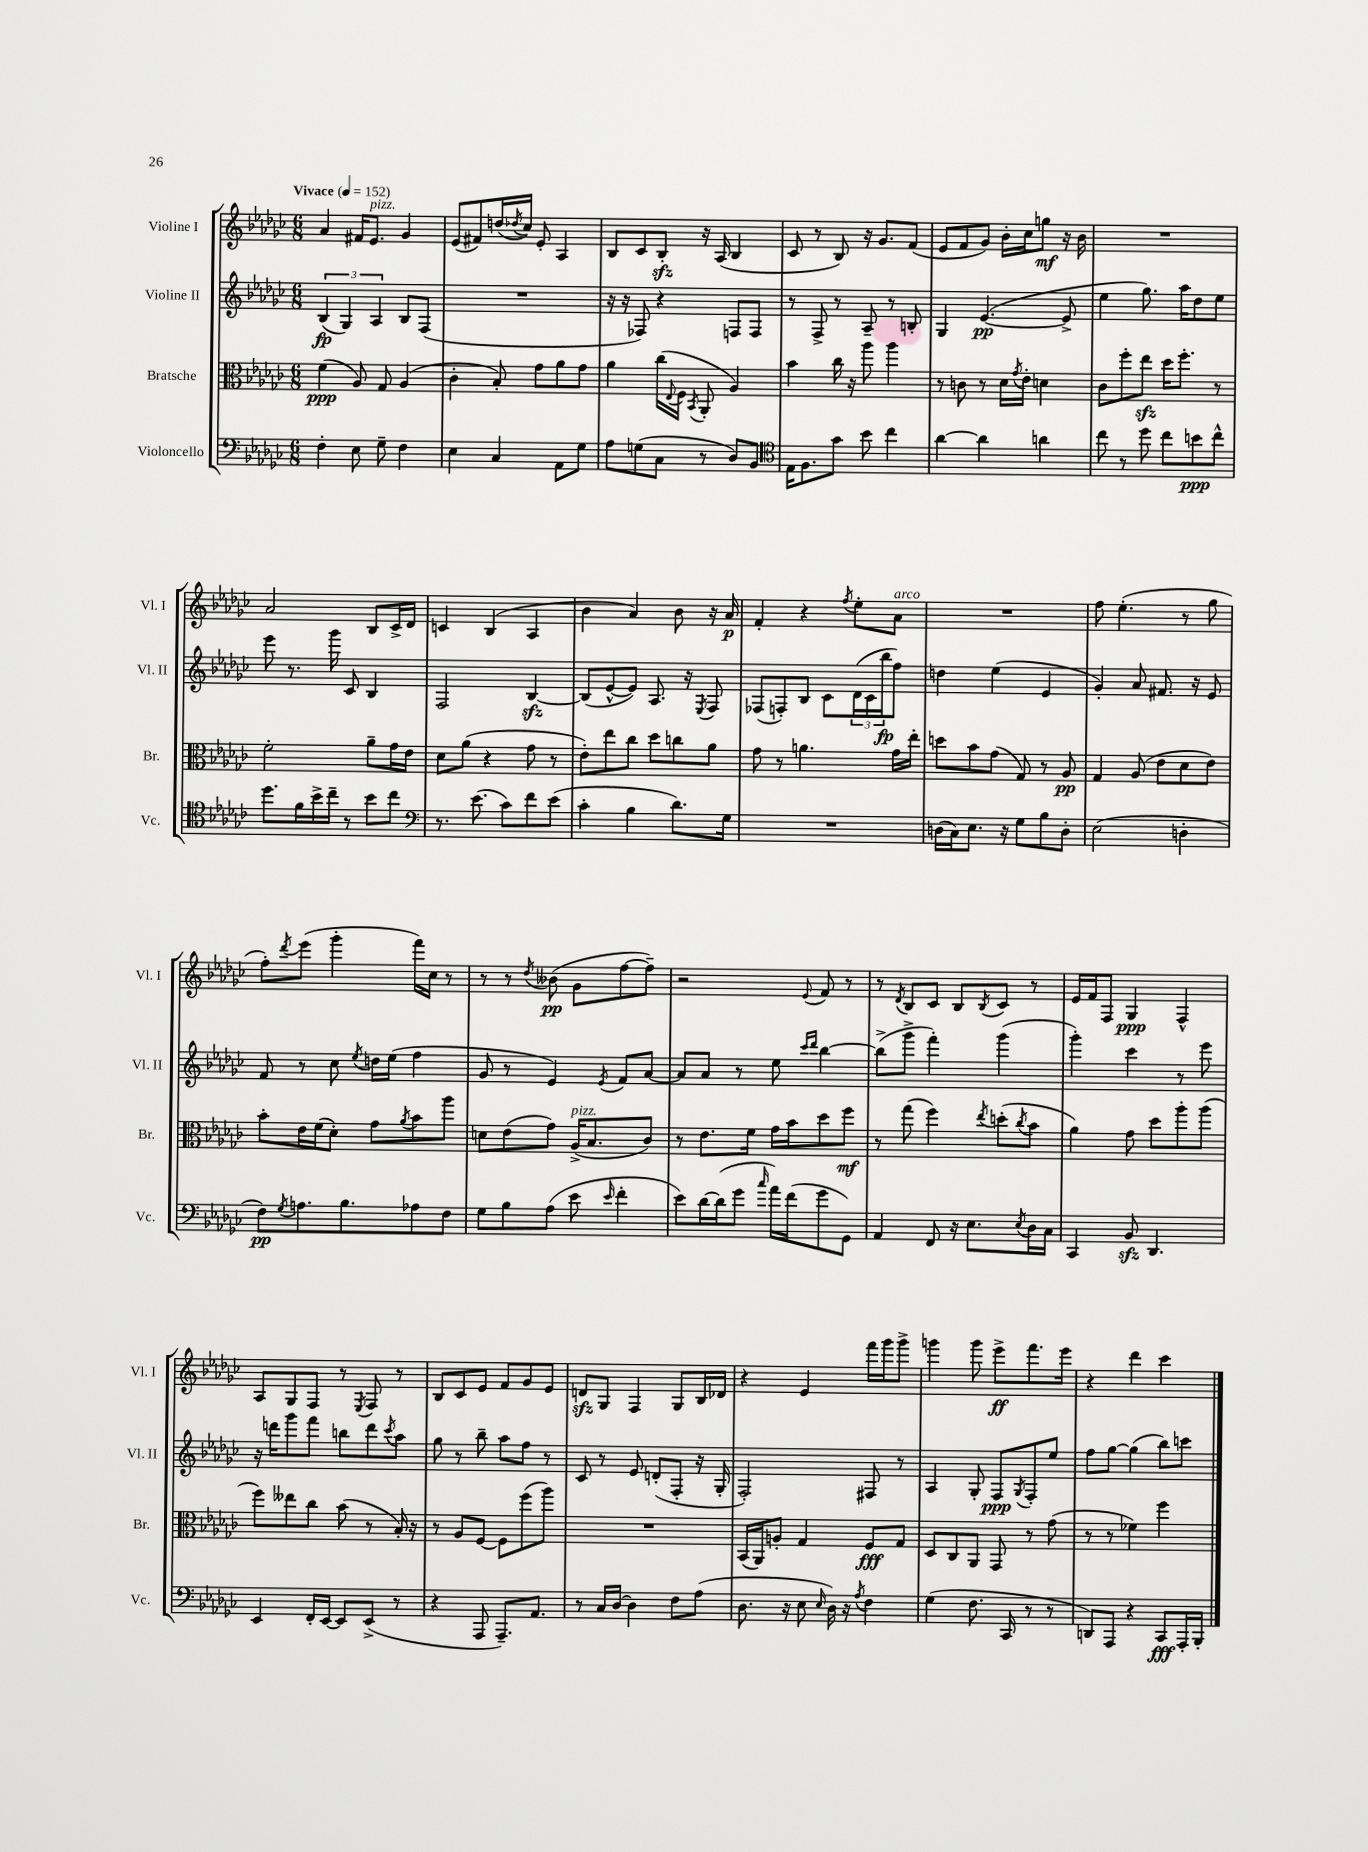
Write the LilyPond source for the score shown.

<<
\new StaffGroup <<
\new Staff = "s0" \with { instrumentName = "Violine I" shortInstrumentName = "Vl. I" } {
    \clef treble \key ges \major \numericTimeSignature \time 6/8 \tempo "Vivace" 4 = 152
    aes'4 fis'16 ees'8.^\markup { \italic "pizz." } ges'4 |
    ees'8( fis'8) d''16( \acciaccatura { des''8 } ces''16) ees'8-. aes4 |
    bes8 ces'8 bes8-.\sfz r16 aes16( bes4 |
    ces'8 r8 bes8) r16 ges'8. f'8( |
    ees'8 f'8 ges'8) bes'16-. ces''16 g''8\mf r16 bes'16 |
    R2. |
    aes'2 bes8 ces'16-> des'16 |
    c'4 bes4( aes4 |
    bes'4 aes'4) bes'8 r16 aes'16\p |
    f'4-. r4 \acciaccatura { f''8 } ees''8-. aes'8^\markup { \italic "arco" } |
    R2. |
    f''8 ees''4.-.( r8 ges''8 |
    f''8-.) \acciaccatura { des'''8 } ees'''8( ges'''4-. f'''16) ces''16 r8 |
    r8 r8 \acciaccatura { des''8 } beses'8\pp( ges'8 f''8~ f''8--) |
    r2 \appoggiatura { ees'8 } f'8 r8 |
    r8 \acciaccatura { des'8 } bes8 ces'8 bes8 \acciaccatura { bes8 } ces'8 r8 |
    ees'16 f'16 f8 ges4\ppp f4-^ |
    aes8 ges8 f8 r8 \acciaccatura { ees8 } f8 r8 |
    bes8 ces'8 ees'8 f'8 ges'8 ees'8 |
    d'8\sfz ges8 f4 ges8 bes16 des'16 |
    r4 ees'4 f'''16 ges'''16 ges'''8-> |
    g'''4 g'''8 ees'''8->\ff f'''8. ees'''16 |
    r4 des'''4 ces'''4 \bar "|." |
}
\new Staff = "s1" \with { instrumentName = "Violine II" shortInstrumentName = "Vl. II" } {
    \clef treble \key ges \major \numericTimeSignature \time 6/8
    \tuplet 3/2 { bes4\fp( ges4) aes4 } bes8 f8( |
    R2. |
    r16 r16 fes8) r4 f8 f8 |
    r8 f8-> r8 aes8-- r8 b8-. |
    ges4 ees'4.~\pp( ees'8-> |
    ees''4 ges''8.) aes''16 des''8 ees''8 |
    ees'''8 r8. ges'''16 ces'8 bes4 |
    f2 bes4~\sfz |
    bes8( ees'8~-^ ees'8) aes8. r16 \acciaccatura { ees8 } f8 |
    fes8( f8-.) bes8 ces'8 \tuplet 3/2 { des'16( ces'16 bes''16\fp } f''8) |
    d''4 ees''4( ees'4 |
    ges'4-.) aes'8 fis'8. r16 ees'8 |
    f'8 r8 ces''8 \acciaccatura { ees''8 } d''16 ees''16( f''4 |
    ges'8 r8 ees'4) \acciaccatura { ees'8 } f'8 aes'8~ |
    aes'8 aes'8 r8 ees''8 \grace { ces'''16 des'''16 } bes''4~ |
    bes''8->( ges'''8-> f'''4-.) ges'''4( |
    ges'''4-.) ces'''4 r8 ees'''8 |
    r16 d'''16 ges'''8 f'''8 b''8 d'''8 \acciaccatura { ces'''8 } aes''8 |
    ges''8 r8 bes''8-- aes''8 f''8 r8 |
    ces'8 r8 ees'8 d'8-.( f8-. r16 ges16-. |
    f2-.) fis8 r8 |
    aes4 ges8-. f8\ppp \acciaccatura { ges8 } f8-. ees''8 |
    f''8 ges''8~ ges''4( bes''8) c'''8 \bar "|." |
}
\new Staff = "s2" \with { instrumentName = "Bratsche" shortInstrumentName = "Br." } {
    \clef alto \key ges \major \numericTimeSignature \time 6/8
    f'4\ppp( aes8) ges8 aes4( |
    ces'4-. bes8-.) ges'8 aes'8 ges'8 |
    aes'4 ces''16( \appoggiatura { ees8 } f16 \acciaccatura { bes,8 } aes,8-. aes4) |
    bes'4 ces''16 r16 aes''8 aes''4 |
    r8 c'8 r8 des'16 \acciaccatura { ges'8 } ees'16-. d'4 |
    ces'8 f''8-. ees''8\sfz des''16 f''8.-. r8 |
    f'2-. aes'8-- ges'16 ees'16 |
    des'8 aes'8( r4 ges'8 r8 |
    ees'8-.) ees''8 ces''8 des''8 c''8 aes'8 |
    ges'8 r8 a'4. ges'16 ees''16-. |
    d''8 bes'8 ges'8( ges8) r8 aes8\pp |
    ges4 aes8( ees'8 des'8 ees'8) |
    bes'8-. ees'16 f'16( des'8-.) ges'8 \acciaccatura { aes'8 } bes'8 aes''8 |
    d'8 ees'8( ges'8) aes16->^\markup { \italic "pizz." }( bes8. ces'8) |
    r8 ees'8. f'16 ges'16 bes'16 des''8 f''8\mf |
    r8 ges''8( f''4) \acciaccatura { ees''8 } d''8-.( \acciaccatura { ces''8 } bes'8 |
    aes'4) ges'8 des''8 aes''8-. aes''8( |
    f''8) eeses''8 ces''8 bes'8( r8 bes16-.) r16 |
    r8 aes8 f8~ f8 f''8( aes''8) |
    R2. |
    bes,16( aes,16) a8-. ges4 f8\fff ges8 |
    des8 ces8 aes,8 ges,8 r8 ges'8( |
    r8 r8 fes'4) f''4 \bar "|." |
}
\new Staff = "s3" \with { instrumentName = "Violoncello" shortInstrumentName = "Vc." } {
    \clef bass \key ges \major \numericTimeSignature \time 6/8
    f4-. ees8 ges8-- f4 |
    ees4 ces4 aes,8 ges8 |
    aes8 g8( ces8 r8 des8) bes,8 |
    \clef tenor ees16 f8. ges'8 bes'8 ces''4 |
    aes'4~ aes'4 a'4 |
    ces''8 r8 des''8 ces''8 b'8\ppp ces''8-^ |
    des''8. f'16 bes'16-> ces''16-- r8 bes'8 ces''8 |
    \clef bass r8. ees'8.( ces'8) f'8 ees'8( |
    ces'4-. bes4 des'8.) ges16 |
    R2. |
    d16( ces16) ees8. r16 ges8 bes8 d8-. |
    ees2( d4-. |
    f8\pp) \acciaccatura { ges8 } a8. bes8. aes8 f8 |
    ges8 bes8 aes8( ees'8 \grace { ees'16 } f'4-. |
    ees'8) des'16~ des'16( ges'8 \grace { ces''16 } aes'16) f'16( ges'8 ges,8) |
    aes,4 f,8 r16 ees8. \acciaccatura { ees8 } des16 ces16 |
    ces,4 bes,8\sfz des,4. |
    ees,4 f,16-. ees,16~ ees,8 ees,8->( r8 |
    r4 aes,,8 aes,,8.--) aes,8. |
    r8 ces16 des16~ des4 f8 aes8( |
    des8. r16 ees8 \grace { ees16 } des16) r16 \acciaccatura { aes8 } f4 |
    ges4( f8. ces,16 r8 r8 |
    d,8) aes,,8 r4 ces,8\fff aes,,16-. bes,,16-. \bar "|." |
}
>>
>>
\layout { \context { \Score \remove "Bar_number_engraver" } }
